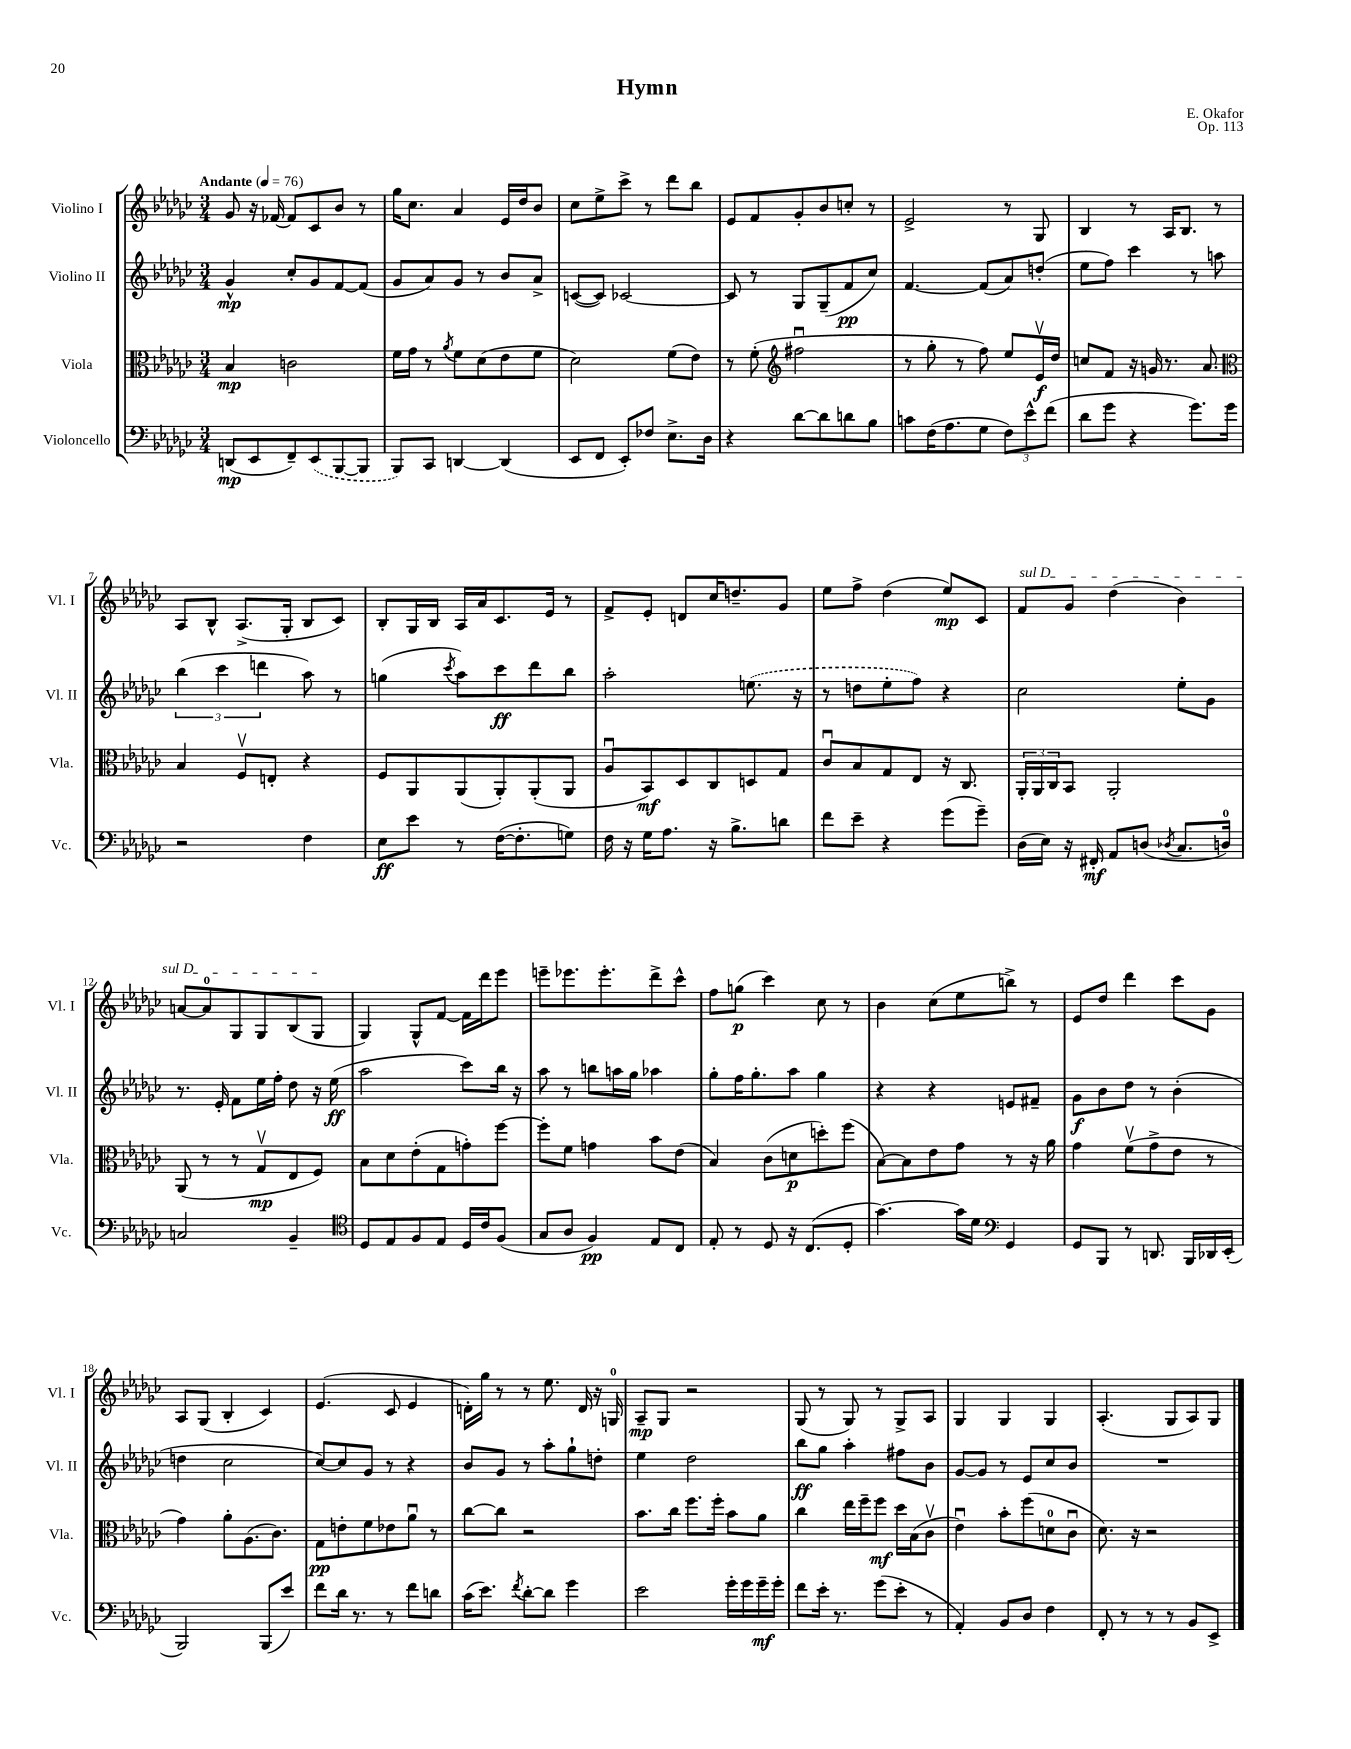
\header { title = "Hymn" composer = "E. Okafor" opus = "Op. 113" }
<<
\new StaffGroup <<
\new Staff = "s0" \with { instrumentName = "Violino I" shortInstrumentName = "Vl. I" } {
    \clef treble \key ges \major \numericTimeSignature \time 3/4 \tempo "Andante" 4 = 76
    ges'8 r16 fes'16~ fes'8 ces'8 bes'8 r8 |
    ges''16 ces''8. aes'4 ees'16 des''16 bes'8 |
    ces''8 ees''8-> ces'''8-> r8 des'''8 bes''8 |
    ees'8 f'8 ges'8-. bes'8 c''8-. r8 |
    ees'2-> r8 ges8 |
    bes4 r8 aes16 bes8. r8 |
    aes8 bes8-^ aes8.->( ges16-. bes8 ces'8) |
    bes8-. ges16 bes16 aes16 aes'16 ces'8. ees'16 r8 |
    f'8-> ees'8-. d'8 ces''16 d''8.-- ges'8 |
    ees''8 f''8-> des''4( ees''8\mp) ces'8 |
    \once \override TextSpanner.bound-details.left.text = \markup { \italic "sul D" } f'8\startTextSpan ges'8 des''4( bes'4) |
    a'8~ a'8-0 ges8 ges8 bes8( ges8\stopTextSpan |
    ges4) ges8-^ f'8~ f'16 des'''16 ees'''8 |
    e'''8-- ees'''8. ees'''8.-. des'''8-> ces'''8-^ |
    f''8 g''8\p( ces'''4) ces''8 r8 |
    bes'4 ces''8( ees''8 b''8->) r8 |
    ees'8 des''8 des'''4 ces'''8 ges'8 |
    aes8 ges8( bes4-. ces'4) |
    ees'4.( ces'8 ees'4 |
    d'16-.) ges''16 r8 r8 ees''8. d'16 r16 g16-0 |
    aes8--\mp ges8 r2 |
    ges8( r8 ges8) r8 ges8-> aes8 |
    ges4 ges4 ges4 |
    aes4.-.( ges8 aes8) ges8 \bar "|." |
}
\new Staff = "s1" \with { instrumentName = "Violino II" shortInstrumentName = "Vl. II" } {
    \clef treble \key ges \major \numericTimeSignature \time 3/4
    ges'4-^\mp ces''8-. ges'8 f'8~ f'8( |
    ges'8 aes'8) ges'8 r8 bes'8 aes'8-> |
    c'8~( c'8) ces'2~ |
    ces'8 r8 ges8 ges8--( f'8\pp ces''8) |
    f'4.~ f'8( aes'8) d''8-.( |
    ees''8 f''8) ces'''4 r8 a''8 |
    \tuplet 3/2 { bes''4( ces'''4 d'''4 } aes''8) r8 |
    g''4( \acciaccatura { ces'''8 } aes''8) ces'''8\ff des'''8 bes''8 |
    aes''2-. \once \slurDashed e''8.( r16 |
    r8 d''8 ees''8-. f''8) r4 |
    ces''2 ees''8-. ges'8 |
    r8. ees'16-. f'8 ees''16 f''16-. des''8 r16 ees''16\ff( |
    aes''2 ces'''8) bes''16 r16 |
    aes''8 r8 b''8 a''16 ges''16 aes''4 |
    ges''8-. f''16 ges''8.-. aes''8 ges''4 |
    r4 r4 e'8 fis'8-- |
    ges'8\f bes'8 des''8 r8 bes'4-.( |
    d''4 ces''2 |
    ces''8~) ces''8 ges'8 r8 r4 |
    bes'8 ges'8 r8 aes''8-. ges''8-! d''8-. |
    ees''4 des''2 |
    bes''8\ff ges''8 aes''4-. fis''8 bes'8 |
    ges'8~ ges'8 r8 ees'8 ces''8 bes'8 |
    R2. \bar "|." |
}
\new Staff = "s2" \with { instrumentName = "Viola" shortInstrumentName = "Vla." } {
    \clef alto \key ges \major \numericTimeSignature \time 3/4
    bes4\mp c'2 |
    f'16 ges'16 r8 \acciaccatura { aes'8 } f'8 des'8( ees'8 f'8 |
    des'2) f'8( ees'8) |
    r8 f'8-.( \clef treble fis''2\downbow |
    r8 ges''8-. r8 f''8) ees''8 ees'16\upbow\f des''16 |
    c''8 f'8 r16 g'16 r8. aes'8. |
    \clef alto bes4 f8\upbow e8-. r4 |
    f8 aes,8 aes,8( aes,8-.) aes,8-.( aes,8 |
    aes8\downbow bes,8\mf) des8 ces8 d8 ges8 |
    ces'8\downbow bes8 ges8 ees8 r16 ces8. |
    \tuplet 3/2 { aes,16-. aes,16 ces16 } bes,8 aes,2-. |
    aes,8( r8 r8 ges8\upbow\mp ees8 f8) |
    bes8 des'8 ees'8-.( ges8 g'8-.) f''8~ |
    f''8-. f'8 g'4 bes'8 ees'8( |
    bes4) ces'8( d'8\p d''8-.) f''8( |
    bes8~) bes8 ees'8 ges'8 r8 r16 aes'16 |
    ges'4 f'8\upbow( ges'8-> ees'8 r8 |
    ges'4) aes'8-. aes8.( ces'8.) |
    ges8\pp e'8-. f'8 ees'8 aes'8\downbow r8 |
    ces''8~ ces''8 r2 |
    bes'8. ces''16 f''8. f''16-. bes'8 aes'8 |
    ces''4 ees''16 f''16-- f''8\mf des''16 bes16( ces'8\upbow |
    ees'4\downbow) bes'8-. f''8( d'8-0 ces'8\downbow |
    des'8.) r16 r2 \bar "|." |
}
\new Staff = "s3" \with { instrumentName = "Violoncello" shortInstrumentName = "Vc." } {
    \clef bass \key ges \major \numericTimeSignature \time 3/4
    d,8\mp( ees,8 f,8--) \once \slurDashed ees,8( bes,,8~ bes,,8 |
    bes,,8) ces,8 d,4~ d,4( |
    ees,8 f,8 ees,8-.) fes8 ees8.-> des16 |
    r4 des'8~ des'8 d'8 bes8 |
    c'8 f16( aes8. ges8 \tuplet 3/2 { f8) ees'8-^ f'8( } |
    des'8 ges'8 r4 ges'8.) ges'16 |
    r2 f4 |
    ees8\ff ees'8 r8 f16~( f8.-. g8) |
    f16 r16 ges16 aes8. r16 bes8.-> d'8 |
    f'8 ees'8-- r4 ges'8( ges'8--) |
    des16( ees16) r16 fis,16-.\mf aes,8 d8( \acciaccatura { des8 } ces8. d16-0) |
    c2 bes,4-- |
    \clef tenor des8 ees8 f8 ees8 des16 ces'16 f8( |
    ges8 aes8 f4\pp) ees8 ces8 |
    ees8-. r8 des8 r16 ces8.( des8-. |
    ges'4.~) ges'16 des'16 \clef bass ges,4 |
    ges,8 bes,,8 r8 d,8. bes,,16 des,16 ees,16-.( |
    bes,,2) bes,,8( ees'8) |
    f'8 des'16 r8. r8 f'8 d'8 |
    ces'16( ees'8.) \acciaccatura { f'8 } des'8~-. des'8 ges'4 |
    ees'2 ges'16-. ges'16 ges'16--\mf ges'16-. |
    f'8 ees'16-. r8. ges'8( ees'8-. r8 |
    aes,4-.) bes,8 des8 f4 |
    f,8-. r8 r8 r8 bes,8 ees,8-> \bar "|." |
}
>>
>>
